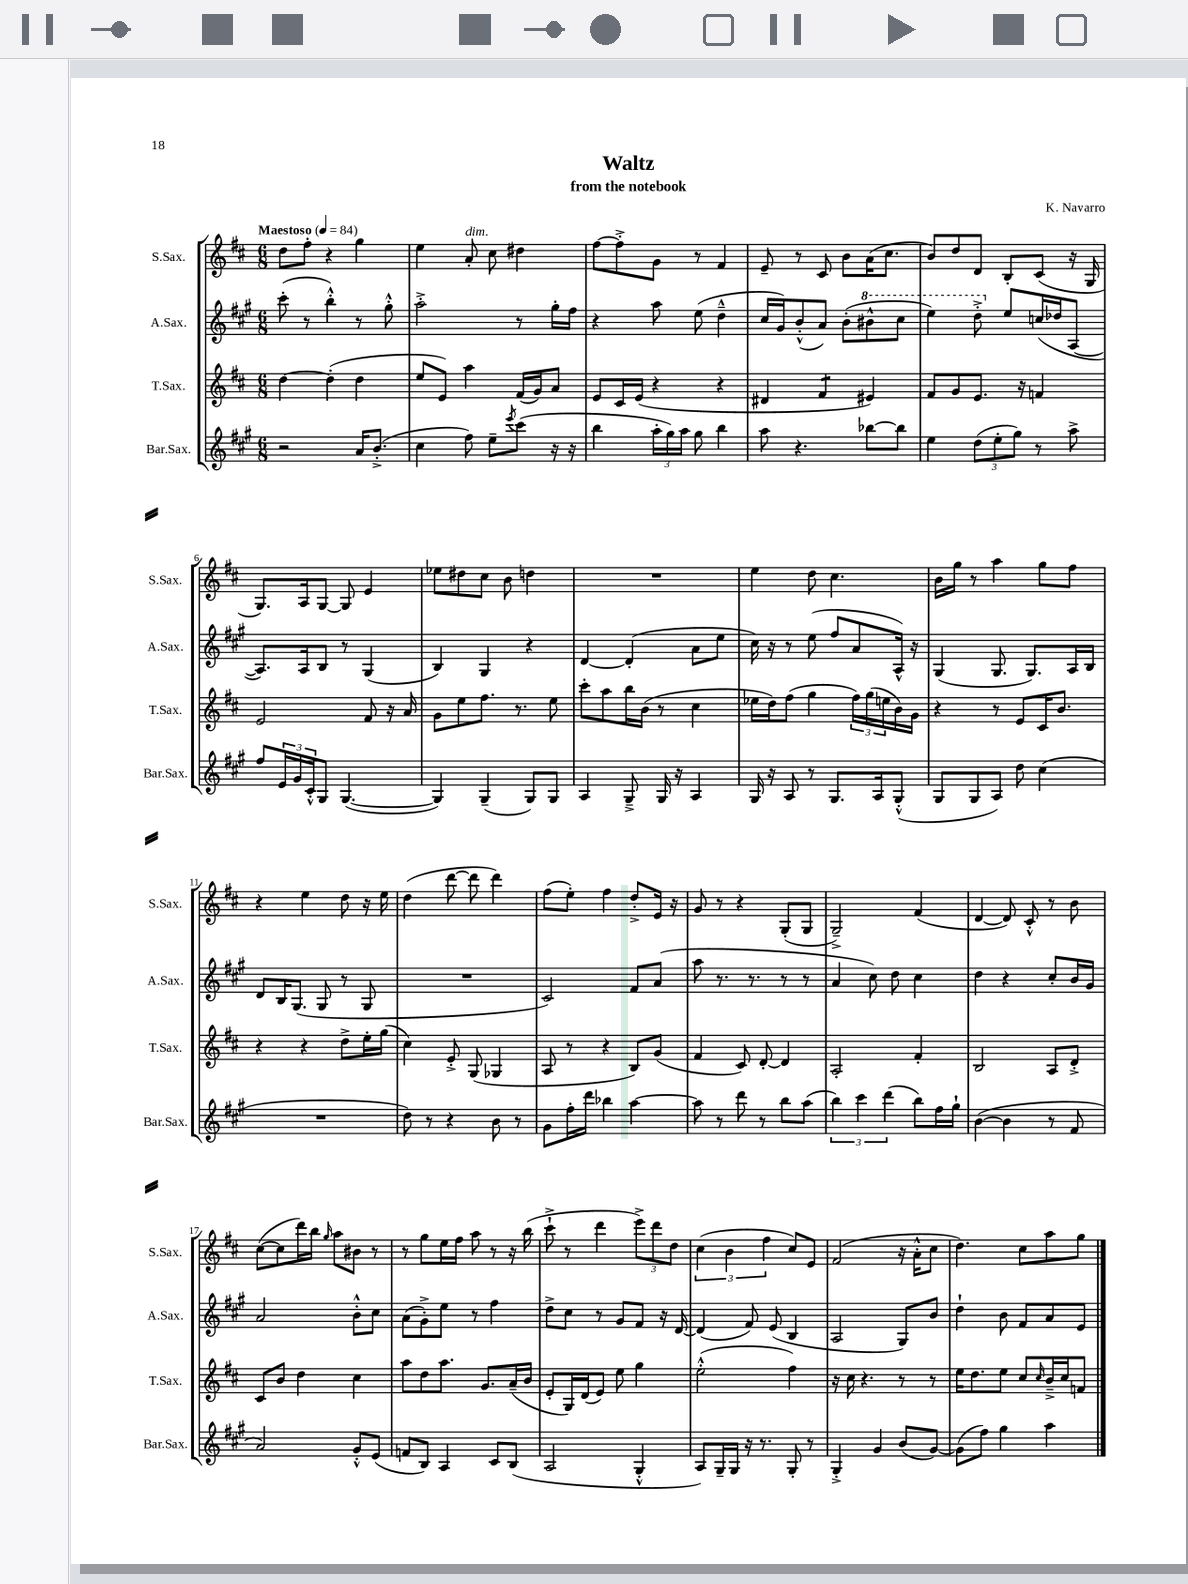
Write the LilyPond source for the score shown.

\header { title = "Waltz" composer = "K. Navarro" subtitle = "from the notebook" }
<<
\new StaffGroup <<
\new Staff = "s0" \with { instrumentName = "S.Sax." shortInstrumentName = "S.Sax." } {
    \clef treble \key d \major \numericTimeSignature \time 6/8 \tempo "Maestoso" 4 = 84
    d''8 fis''8-. r4 g''4 |
    e''4 a'8-.^\markup { \italic "dim." } cis''8 dis''4 |
    fis''8~ fis''8-.-> g'8 r8 fis'4 |
    e'8-- r8 cis'8 b'8 a'16( cis''8. |
    b'8) d''8 d'8 b8-. cis'8( r16 g16 |
    g8.) a16 g8~ g8 e'4 |
    ees''8 dis''8 cis''8 b'8 d''4 |
    R2. |
    e''4 d''8 cis''4. |
    b'16 g''16 r8 a''4 g''8 fis''8 |
    r4 e''4 d''8 r16 e''16 |
    d''4( d'''8~ d'''8 d'''4) |
    fis''8( e''8-.) fis''4 d''8-.-> e'16 r16 |
    g'8 r8 r4 g8-.( g8 |
    g2--->) fis'4( |
    d'4~ d'8) cis'8-.-^ r8 b'8 |
    cis''8~( cis''8 d'''16) b''16 \grace { g''16 } a''8 bis'8 r8 |
    r8 g''8 e''16 fis''16 a''8 r8 r16 b''16( |
    cis'''8-!-> r8 d'''4 \tuplet 3/2 { e'''8->) d'''8 d''8 } |
    \tuplet 3/2 { cis''4( b'4 fis''4 } cis''8) e'8 |
    fis'2( r16 a'16-.-^ cis''8 |
    d''4.) cis''8 a''8 g''8 \bar "|." |
}
\new Staff = "s1" \with { instrumentName = "A.Sax." shortInstrumentName = "A.Sax." } {
    \clef treble \key a \major \numericTimeSignature \time 6/8
    cis'''8-.( r8 b''4-.-^) r8 gis''8-.-^ |
    a''2-.-> r8 gis''16-. fis''16 |
    r4 a''8 e''8( d''4---^ |
    cis''16 gis'16) b'8-.-^( a'8) b'8-.( \ottava #1 bis''8-^ cis'''8 |
    e'''4) d'''8-.-> \ottava #0 e''8 c''16( des''16 a8~ |
    a8.) a16 b8 r8 gis4( |
    b4) gis4 r4 |
    d'4~ d'4-.( a'8 e''8 |
    cis''16) r16 r8 e''8( fis''8 a'8 a16-^) r16 |
    gis4( gis8. gis8.) a16 b16 |
    d'8 b16 gis8.( gis8 r8 gis8 |
    R2. |
    cis'2) fis'8 a'8( |
    a''8 r8. r8. r8 r8 |
    a'4 cis''8) d''8 cis''4 |
    d''4 r4 cis''8-. b'16 gis'16 |
    a'2 b'8-.-^ cis''8 |
    a'8( gis'8-.->) e''8 r8 fis''4 |
    d''8-> cis''8 r8 gis'8 fis'8 r16 d'16~ |
    d'4( fis'8) e'8( b4 |
    a2 gis8) b'8 |
    d''4-! b'8 fis'8 a'8 e'8 \bar "|." |
}
\new Staff = "s2" \with { instrumentName = "T.Sax." shortInstrumentName = "T.Sax." } {
    \clef treble \key d \major \numericTimeSignature \time 6/8
    d''4~ d''4-.( d''4 |
    e''8 e'8) a''4 fis'16( g'16) a'8 |
    e'8 cis'16 e'16( r4 r4 |
    dis'4 fis'4:8 eis'4) |
    fis'8 g'8 e'8. r16 f'4 |
    e'2 fis'8 r16 a'16 |
    g'8 e''8 fis''8. r8. e''8 |
    cis'''8-. a''8 b''16 b'16( r8 cis''4 |
    ees''16 d''16) fis''8( g''4 \tuplet 3/2 { fis''16) g''16( e''16 } b'16) g'16 |
    r4 r8 e'8 cis'16 b'8. |
    r4 r4 d''8-> e''16-. g''16( |
    cis''4) e'8-.-> g8( ges4 |
    a8 r8 r4 b8) g'8( |
    fis'4 cis'8) d'8~-. d'4 |
    a2-. fis'4-. |
    b2 a8 d'8-.-> |
    cis'8 b'8 d''4 cis''4 |
    a''8 d''8 a''8. g'8. a'16--( b'16 |
    e'8-. g16) d'16( e'8) e''8 g''4 |
    e''2-.-^( fis''4) |
    r16 cis''16 r4. r8 r8 |
    e''16 d''8. e''8 cis''8 \grace { cis''16 } b'16---> cis''16 f'8 \bar "|." |
}
\new Staff = "s3" \with { instrumentName = "Bar.Sax." shortInstrumentName = "Bar.Sax." } {
    \clef treble \key a \major \numericTimeSignature \time 6/8
    r2 a'16 b'8.-.->( |
    cis''4 fis''8) e''8-- \acciaccatura { e'''8 } cis'''8( r16 r16 |
    b''4 \tuplet 3/2 { a''16-. gis''16) a''16 } gis''8 b''4 |
    a''8 r4. bes''8~ bes''8 |
    e''4 \tuplet 3/2 { d''8( e''8-. gis''8) } r8 a''8-> |
    fis''8 \tuplet 3/2 { e'16 gis'16 cis'16-.-^ } gis8 gis4.~( |
    gis4) gis4--( gis8) gis8 |
    a4 gis8---> gis16 r16 a4 |
    gis16 r16 a8 r8 gis8. a16 gis8-.-^( |
    gis8 gis8 a8) d''8 cis''4( |
    R2. |
    d''8) r8 r4 b'8 r8 |
    gis'8 fis''16-. d'''16 bes''4 a''4~ |
    a''8 r8 d'''8 r8 b''8 a''8( |
    \tuplet 3/2 { b''4) cis'''4 d'''4( } b''8) fis''16 gis''16-! |
    b'4~( b'4 r8 fis'8 |
    a'2) gis'8-.-^ e'8( |
    f'8 b8) a4 cis'8 b8( |
    a2 gis4-.-^ |
    a8) gis16-- gis16 r16 r8. gis8-. r8 |
    gis4-.-> gis'4 b'8( gis'8~) |
    gis'8( fis''8) gis''4 a''4 \bar "|." |
}
>>
>>
